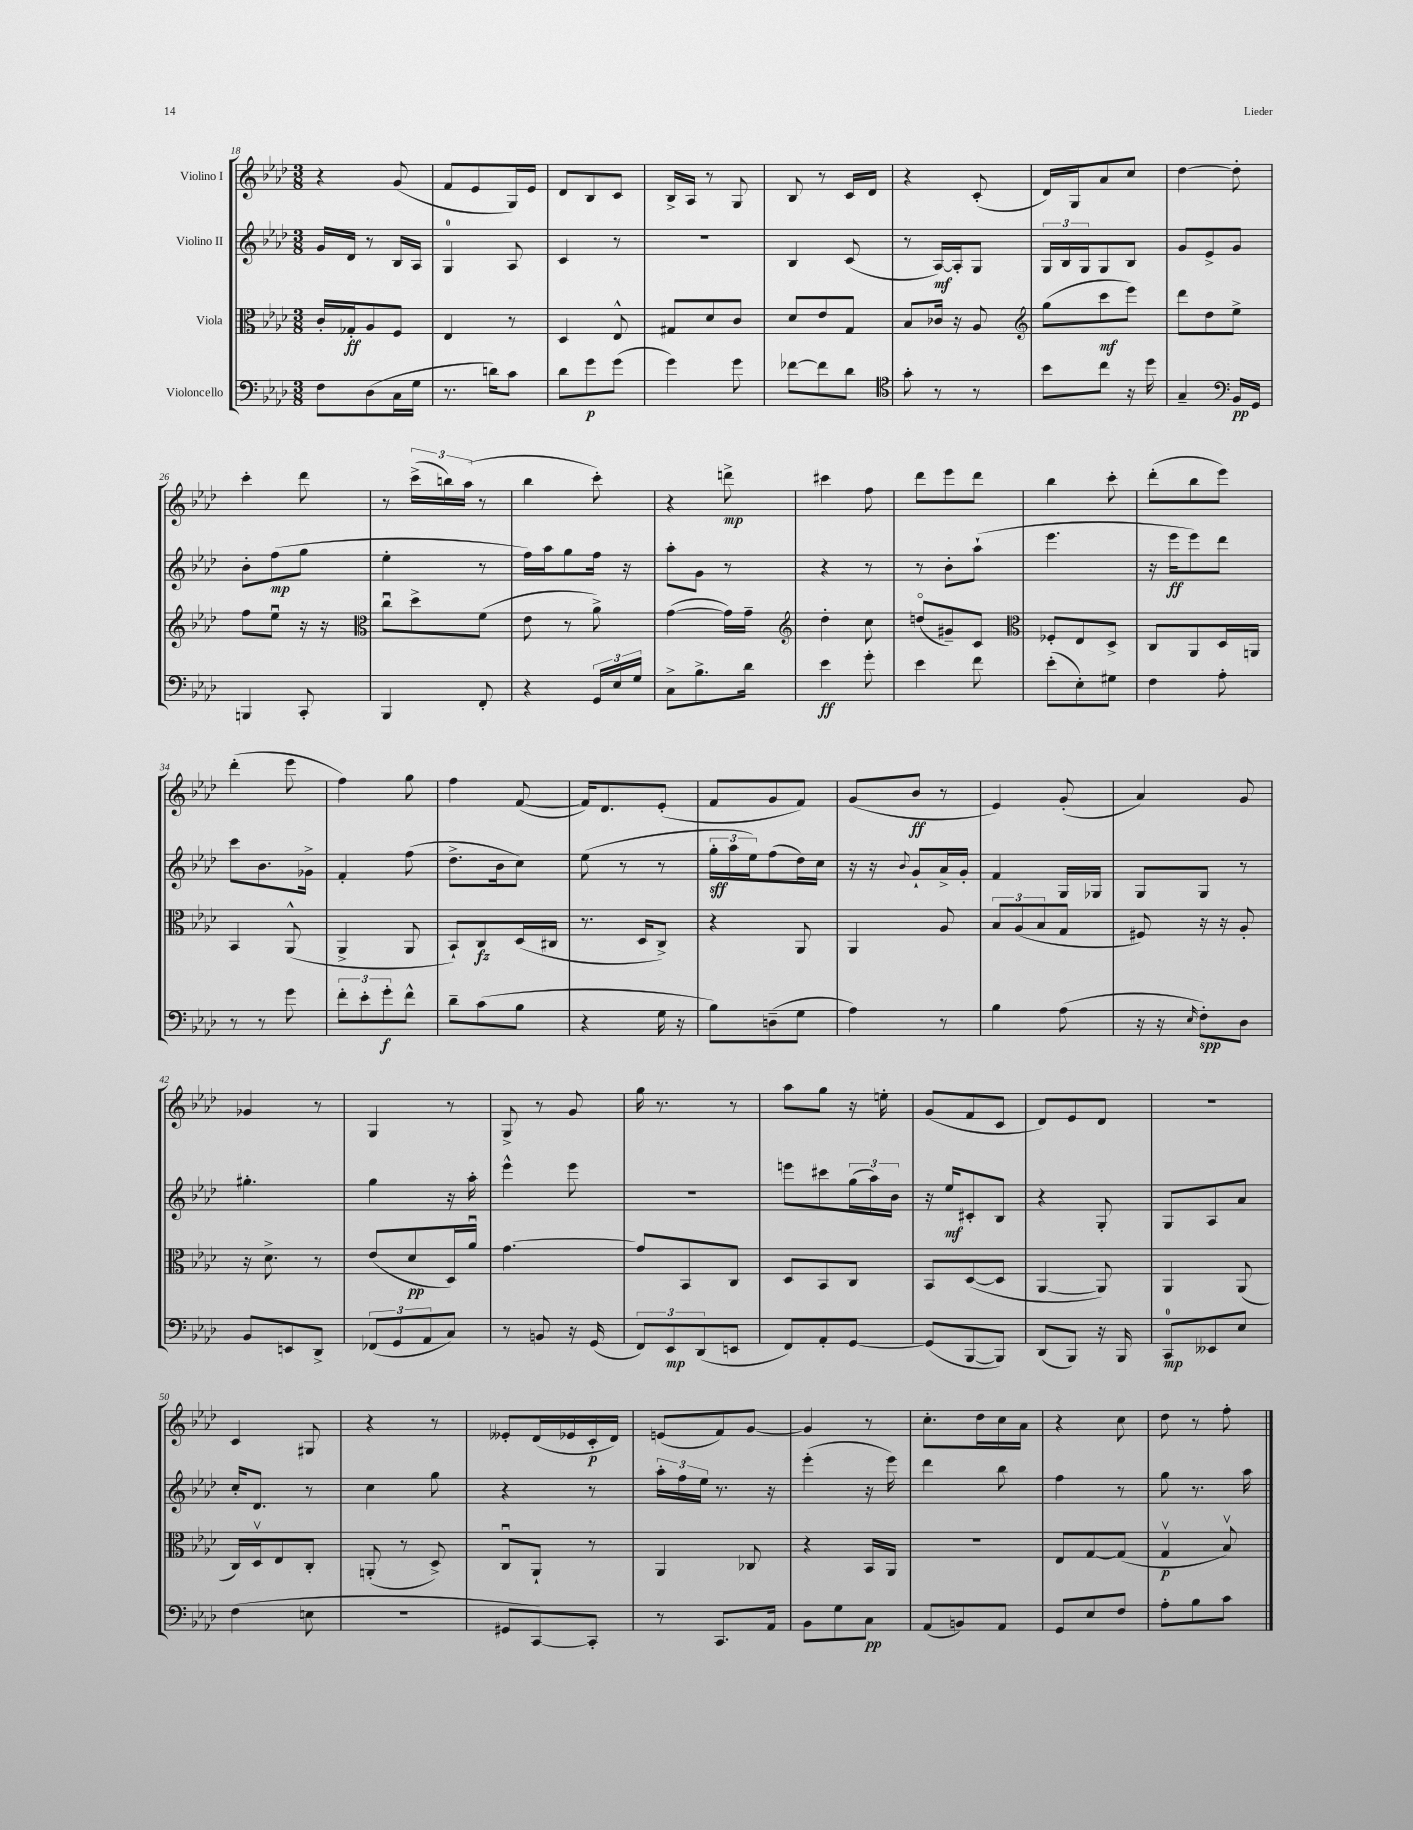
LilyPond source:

<<
\new StaffGroup <<
\new Staff = "s0" \with { instrumentName = "Violino I" } {
    \clef treble \key aes \major \numericTimeSignature \time 3/8
    r4 g'8( |
    f'8 ees'8 g16) ees'16 |
    des'8 bes8 c'8 |
    bes16-> aes16 r8 g8 |
    bes8 r8 c'16 des'16 |
    r4 c'8-.( |
    des'16) g16 aes'8 c''8 |
    des''4~ des''8-. |
    c'''4-. des'''8 |
    r8 \tuplet 3/2 { c'''16->( b''16) aes''16( } r8 |
    bes''4 c'''8-.) |
    r4 d'''8->\mp |
    cis'''4 f''8 |
    des'''8 ees'''8 des'''8 |
    bes''4 c'''8-. |
    des'''8-.( bes''8 ees'''8) |
    des'''4-.( ees'''8 |
    f''4) g''8 |
    f''4 f'8~( |
    f'16) des'8. ees'8-.( |
    f'8 g'8 f'8) |
    g'8( bes'8\ff r8 |
    ees'4) g'8-.( |
    aes'4) g'8 |
    ges'4 r8 |
    g4 r8 |
    g8-> r8 g'8 |
    g''16 r8. r8 |
    aes''8 g''8 r16 e''16-. |
    g'8( f'8 c'8 |
    des'8) ees'8 des'8 |
    R4. |
    c'4 gis8 |
    r4 r8 |
    eeses'8-. des'16( ees'16 c'16-.\p des'16) |
    e'8( f'8) g'8~ |
    g'4 r8 |
    c''8.-. des''16 c''16 aes'16 |
    r4 c''8 |
    des''8 r8 f''8-. \bar "|." |
}
\new Staff = "s1" \with { instrumentName = "Violino II" } {
    \clef treble \key aes \major \numericTimeSignature \time 3/8
    g'16 des'16 r8 bes16 aes16 |
    g4-0 aes8 |
    c'4 r8 |
    R4. |
    bes4 c'8( |
    r8 aes16~\mf) aes16-. g8 |
    \tuplet 3/2 { g16 bes16 g16 } g8 bes8 |
    g'8 ees'8-> g'8 |
    bes'8-. f''8\mp( g''8 |
    ees''4-. r8 |
    f''16) aes''16 g''8 f''16 r16 |
    aes''8-. g'8 r8 |
    r4 r8 |
    r8 bes'8-. aes''8-!( |
    ees'''4. |
    r16 ees'''16\ff ees'''8) des'''8 |
    c'''8 bes'8. ges'16-> |
    f'4-. f''8( |
    des''8.-> bes'16 c''8) |
    ees''8( r8 r8 |
    \tuplet 3/2 { g''16-.\sff aes''16 ees''16) } f''8( des''16) c''16 |
    r16 r16 \appoggiatura { bes'8 } g'8-! aes'16-> g'16-. |
    f'4 g16 ges16 |
    g8 g8 r8 |
    gis''4.-. |
    g''4 r16 aes''16-. |
    ees'''4-^ ees'''8 |
    r4. |
    e'''8 cis'''8 \tuplet 3/2 { g''16( aes''16) bes'16 } |
    r16 ees''16\mf cis'8-. bes8 |
    r4 g8-. |
    g8 aes8 aes'8 |
    c''16-. des'8. r8 |
    c''4 g''8 |
    r4 r8 |
    \tuplet 3/2 { aes''16-. f''16 ees''16 } r8. r16 |
    ees'''4-.( r16 ees'''16) |
    des'''4 bes''8 |
    f''4 r8 |
    g''8 r8. aes''16 \bar "|." |
}
\new Staff = "s2" \with { instrumentName = "Viola" } {
    \clef alto \key aes \major \numericTimeSignature \time 3/8
    c'16-. ges16-.\ff aes8 f8 |
    ees4 r8 |
    des4 ees8-^ |
    gis8 des'8 c'8 |
    des'8 ees'8 g8 |
    bes8 ces'16 r16 aes8 |
    \clef treble g''8( c'''8\mf ees'''8) |
    des'''8 des''8 ees''8-> |
    f''8 ees''8\downbow r16 r16 |
    \clef alto c''8\downbow des''8-> f'8( |
    ees'8 r8 aes'8->) |
    g'4~( g'16) g'16-- |
    \clef treble des''4-. c''8 |
    d''8\flageolet( gis'8--) c'8 |
    \clef alto fes8-. ees8 des8-> |
    c8 aes,8 des16 a,16 |
    bes,4 aes,8-^( |
    aes,4-> aes,8 |
    bes,8-!) c8\fz des16( cis16 |
    r8. des16 c8->) |
    r4 aes,8 |
    aes,4 aes8 |
    \tuplet 3/2 { bes8 aes8( bes8 } g8 |
    fis8) r16 r16 aes8-. |
    r16 des'8.-> r8 |
    ees'8( des'8\pp des16) aes'16\downbow |
    g'4.~ |
    g'8 bes,8 c8 |
    des8 bes,8 c8 |
    bes,8 des8~( des8 |
    aes,4~ aes,8) |
    aes,4 aes,8( |
    c16) des16\upbow ees8 c8-. |
    a,8-.( r8 des8->) |
    c8\downbow aes,8-! r8 |
    aes,4 ces8 |
    r4 bes,16 aes,16 |
    R4. |
    ees8 g8~ g8( |
    g4\upbow\p bes8\upbow) \bar "|." |
}
\new Staff = "s3" \with { instrumentName = "Violoncello" } {
    \clef bass \key aes \major \numericTimeSignature \time 3/8
    f8 des8( c16 g16 |
    r8. d'16) c'8 |
    des'8 g'8\p g'8( |
    g'4) g'8 |
    fes'8~ fes'8 des'8 |
    \clef tenor g'8-. r8 r8 |
    bes'8 c''8 r16 des''16 |
    g4-- \clef bass bes,16\pp g,16 |
    b,,4 c,8-. |
    bes,,4 f,8-. |
    r4 \tuplet 3/2 { g,16 ees16 g16 } |
    c8-> bes8.-> des'16 |
    ees'4\ff g'8-. |
    ees'4 f'8 |
    ees'8-.( ees8-.) gis8 |
    f4 aes8-. |
    r8 r8 g'8 |
    \tuplet 3/2 { f'8-. ees'8-. g'8-.\f } f'8-^ |
    des'8-- c'8( bes8 |
    r4 g16 r16 |
    bes8) d8--( g8 |
    aes4) r8 |
    bes4 aes8( |
    r16 r16 \grace { ees16 } f8-.\spp) des8 |
    bes,8 e,8 des,8-> |
    \tuplet 3/2 { fes,8( g,8 aes,8 } c8) |
    r8 b,8 r16 g,16( |
    \tuplet 3/2 { f,8) ees,8\mp des,8( } e,8 |
    f,8) aes,8-. g,8~ |
    g,8( bes,,8~ bes,,8) |
    des,8( bes,,8) r16 bes,,16 |
    c,8-0\mp eeses,8 ees8 |
    f4( e8 |
    R4. |
    gis,8 c,8~) c,8-. |
    r8 c,8. aes,16 |
    bes,8 g8 c8\pp |
    aes,8( b,8) aes,8 |
    g,8 ees8 f8 |
    aes8-. bes8 c'8 \bar "|." |
}
>>
>>
\layout { \context { \Score currentBarNumber = #18 } }
